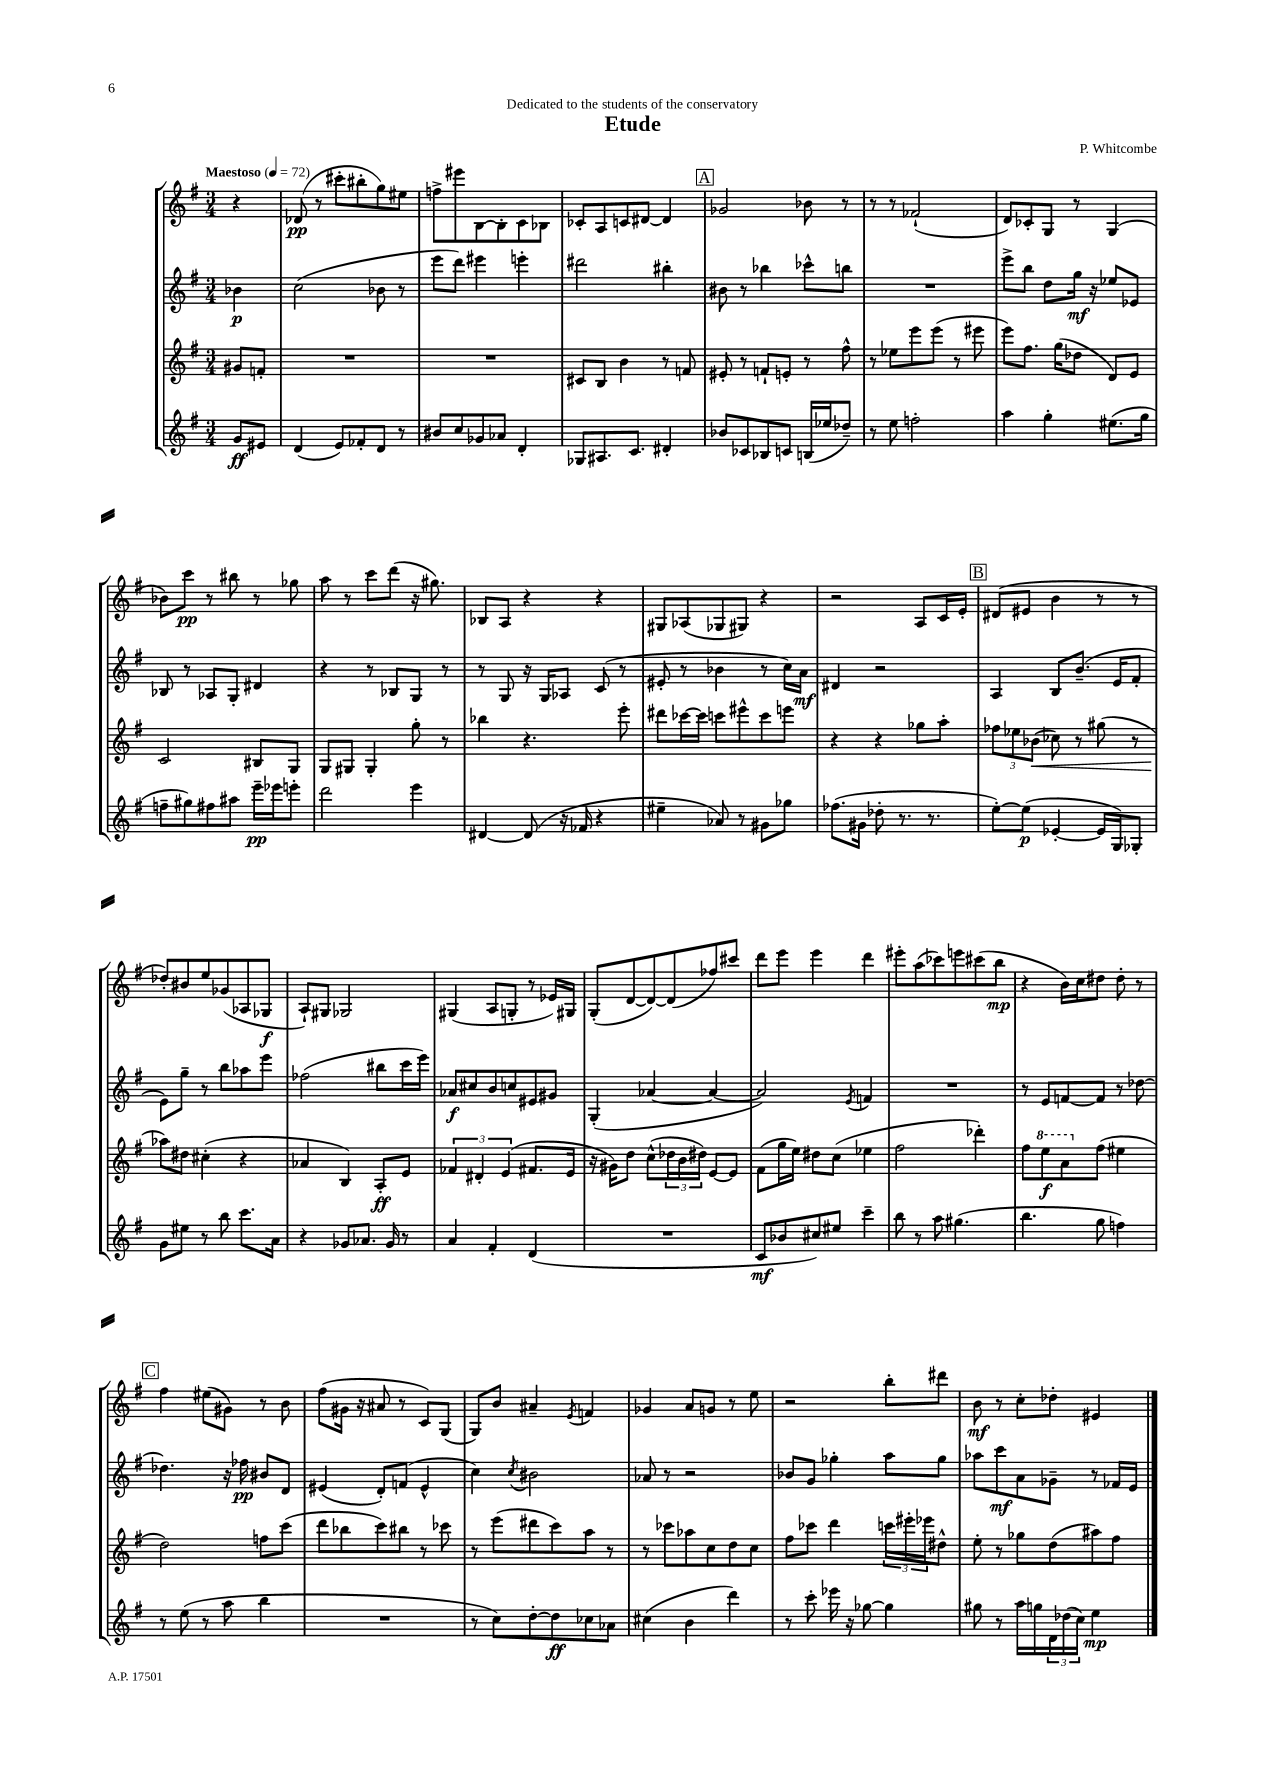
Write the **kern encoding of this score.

**kern	**kern	**kern	**kern
*staff4	*staff3	*staff2	*staff1
*clefG2	*clefG2	*clefG2	*clefG2
*k[f#]	*k[f#]	*k[f#]	*k[f#]
*M3/4	*M3/4	*M3/4	*M3/4
*MM72	*MM72	*MM72	*MM72
8g	8g#	4b-	4r
8e#	8f'	.	.
=	=	=	=
(4d	2.r	(2cc	(8d-
.	.	.	8r
8e)	.	.	8ccc#'
8f-'	.	.	8bb#'
8d	.	8b-	8gg)
8r	.	8r	8ee#
=	=	=	=
8b#	2.r	8eee	8ff^
8cc	.	8ddd)	8eee#
8g-	.	4eee#	[8B
8a-	.	.	8B']
4d'	.	4eee'	8c
.	.	.	8B-
=	=	=	=
8G-	8c#	2ddd#	8c-'
8.A#	8B	.	8A
.	4b	.	8c
8.c	.	.	.
.	.	.	[8d#
4d#'	8r	4bb#'	4d#]
.	8f	.	.
=	=	=	=
8b-	8e#'	8b#	2g-
8c-	8r	8r	.
8B-	8f`	4bb-	.
8c	8e'	.	.
(16B	8r	8ccc-^^	8b-
16ee-	.	.	.
8dd-~)	8ff#^^	8bb	8r
=	=	=	=
8r	8r	2.r	8r
8ee	8ee-	.	8r
2ff'	8eee	.	(2f-`
.	(8eee	.	.
.	8r	.	.
.	8eee#	.	.
=	=	=	=
4aa	8eee)	8eee^	8d)
.	8.ff#	8bb	8c-'
4gg'	.	8dd	8G
.	(16gg	.	.
.	8dd-	16gg	8r
.	.	16r	.
(8.ee#	8d)	8ee-	(4G
.	8e	8e-	.
16gg	.	.	.
=	=	=	=
8ff~	2c	8B-	8b-)
8gg#)	.	8r	8ccc
8ff#	.	8A-	8r
8aa#	.	8G'	8bb#
16eee~	8B#	4d#	8r
16eee-	.	.	.
8eee'	8G	.	8gg-
=	=	=	=
2ddd	8G	4r	8aa
.	8G#	.	8r
.	4G#'	8r	8ccc
.	.	8B-	(8ddd
4eee	8gg'	8G	16r
.	.	.	8.gg#)
.	8r	8r	.
=	=	=	=
[4d#	4bb-	8r	8B-
.	.	8G	8A
(8d#]	4.r	16r	4r
.	.	16G	.
16r	.	8A-	.
16f-	.	.	.
4r	.	(8c	4r
.	8eee'	8r	.
=	=	=	=
4ee#~	8ddd#	8e#'	8G#
.	[16ccc-	8r	(8A-
.	16ccc-]	.	.
8a-)	8ccc	4b-	8G-
8r	8eee#^^	.	8G#)
8g#	8ccc	8r	4r
8gg-	8eee	16cc)	.
.	.	16a	.
=	=	=	=
(8.ff-	4r	4d#	2r
16g#	.	.	.
8dd-'	4r	2r	.
8.r	.	.	.
.	8gg-	.	8A
8.r	.	.	.
.	8aa'	.	16c
.	.	.	16e'
=	=	=	=
[8ee')	12ff-	4A	(8d#
.	12ee-	.	.
(8ee]	.	.	8e#
.	(12b-	.	.
[4e-'	8cc-)	8B	4b
.	8r	(8.b~	.
16e-]	(8gg#	.	8r
16G)	.	16e	.
8G-'	8r	8f#'	8r
=	=	=	=
8g	8aa-)	8e)	8dd-')
8ee#	8dd#	8gg~	8b#
8r	(4cc#'	8r	8ee
8bb	.	8bb	(8g-
8.ccc	4r	8aa-	8A-
.	.	8eee	8G-
16a	.	.	.
=	=	=	=
4r	4a-	(2ff-	8A`)
.	.	.	8G#
8g-	4B)	.	2G-
8.a-	.	.	.
.	8A'	8bb#	.
16g-	.	.	.
8r	8e	16ccc	.
.	.	16eee)	.
=	=	=	=
4a	6f-	8a-	(4G#
.	.	8cc#	.
.	6d#'	.	.
4f#'	.	8b	8A
.	(6e	.	.
.	.	8cc	8G'
(4d	8.f#	8e#	8r
.	.	8g#	16e-)
.	16e	.	16G#
=	=	=	=
2.r	16r	(4G'	(8G'
.	16g#)	.	.
.	8dd	.	[8d
.	(8cc^^	[4a-	8d_)
.	24dd-	.	(8d]
.	24b	.	.
.	24dd#)	.	.
.	[8e	4a-_	8ff-)
.	8e]	.	8ccc#
=	=	=	=
8c	(8f#	2a-])	8ddd
8b-	16gg	.	8eee
.	16ee)	.	.
8cc#)	8dd#	.	4eee
8ee#	(8cc	.	.
.	.	8qe	.
4ccc~	4ee-	4f	4ddd
=	=	=	=
8bb	2ff#	2.r	8eee#'
8r	.	.	(8aa
8aa	.	.	8ccc-)
(4.gg#	.	.	8eee
.	4ddd-')	.	(8ccc#
.	.	.	8bb
=	=	=	=
4.bb	8ff#	8r	4r
.	8eee	8e	.
.	8aa	[8f	16b)
.	.	.	16cc
8gg	(8ff#	8f]	8dd#
4ff)	4ee#	8r	8dd#'
.	.	[8dd-	8r
=	=	=	=
8r	2dd)	4.dd-]	4ff#
(8ee	.	.	.
8r	.	.	(8ee#
8aa	.	16r	8g#)
.	.	16ff-	.
4bb	8ff	8b#	8r
.	(8ccc	8d	8b
=	=	=	=
2.r	8ddd	(4e#	(8ff#
.	8bb-	.	16g#
.	.	.	16r
.	8ccc)	8d')	8a#
.	8bb#	(8f	8r
.	8r	4e#^^	8c)
.	8ccc-	.	(8G
=	=	=	=
8r	8r	4cc)	8G)
8cc)	(8eee	.	8b
.	.	8qcc	.
[8dd'	8ddd#	2b#	4a#~
8dd]	8ccc)	.	.
.	.	.	8qe
8cc-	8aa	.	4f
8a-	8r	.	.
=	=	=	=
(4cc#	8r	8a-	4g-
.	8ccc-	8r	.
4b	8aa-	2r	8a
.	8cc	.	8g
4ddd)	8dd	.	8r
.	8cc	.	8ee
=	=	=	=
8r	8ff#	8b-	2r
8ccc'	8ccc-	8g	.
16eee-	4ddd	4gg-'	.
16r	.	.	.
[8gg-	.	.	.
4gg-]	24ccc	8aa	8bb'
.	24eee#'	.	.
.	24eee-	.	.
.	8dd#^^	8gg-	8ddd#
=	=	=	=
8gg#	8ee'	8aa-	8b
8r	8r	8ccc	8r
16aa	8gg-	8a	8cc'
16gg	.	.	.
24d	(8dd	8g-~	8dd-'
(24dd-	.	.	.
24cc)	.	.	.
4ee	8aa#)	8r	4e#
.	8ff#	16f-	.
.	.	16e	.
==	==	==	==
*-	*-	*-	*-
